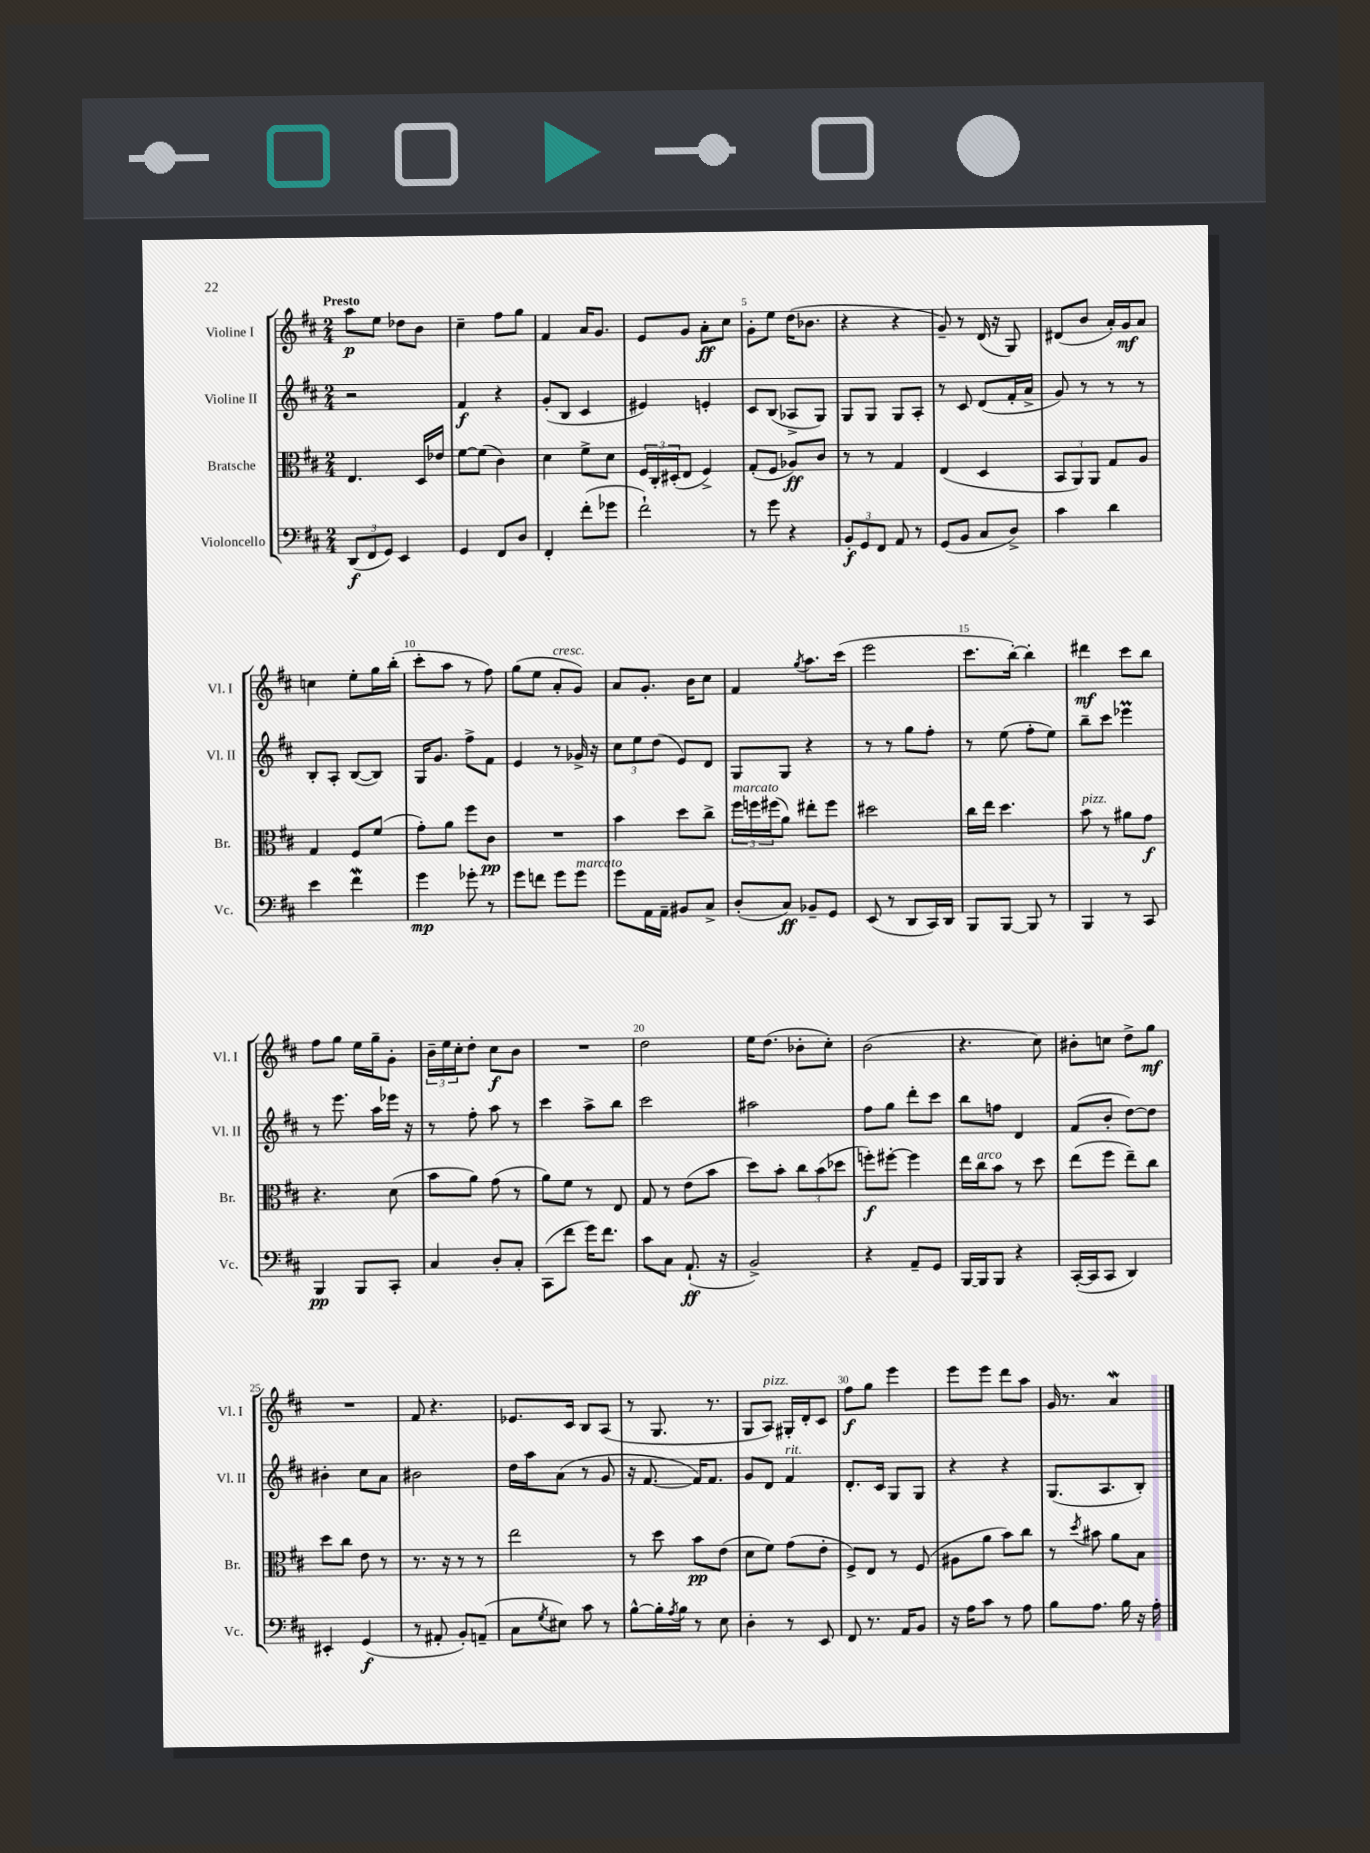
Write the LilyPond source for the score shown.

<<
\new StaffGroup <<
\new Staff = "s0" \with { instrumentName = "Violine I" shortInstrumentName = "Vl. I" } {
    \clef treble \key d \major \numericTimeSignature \time 2/4 \tempo "Presto"
    a''8\p e''8 des''8 b'8 |
    cis''4-- fis''8 g''8 |
    fis'4 a'16 g'8. |
    e'8 g'8 a'8-.\ff cis''8 |
    g'8-. e''8 d''16( bes'8. |
    r4 r4 |
    g'8--) r8 d'16( r16 g8) |
    dis'8( b'8 a'16-.) g'16\mf a'8 |
    c''4 e''8-. g''16 b''16-.( |
    cis'''8-. a''8 r8 fis''8) |
    g''8( e''8 a'8-.^\markup { \italic "cresc." } g'8) |
    a'8 g'8.-. b'16 cis''8 |
    fis'4 \acciaccatura { g''8 } a''8. cis'''16( |
    e'''2 |
    cis'''8. b''16~-.) b''4-. |
    dis'''4\mf cis'''8 b''8 |
    fis''8 g''8 e''16 g''16-- g'8-. |
    \tuplet 3/2 { b'16-- e''16 cis''16-. } d''8-. cis''8\f b'8 |
    R2 |
    d''2 |
    e''16 d''8.( bes'8-. cis''8-.) |
    b'2( |
    r4. cis''8) |
    bis'8-. c''8 d''8-> g''8\mf |
    R2 |
    fis'8 r4. |
    ees'8. cis'16 b8 a8( |
    r8 g8. r8. |
    g8 a8^\markup { \italic "pizz." }) gis16-. d'16-. cis'8 |
    fis''8\f g''8 e'''4 |
    e'''8 e'''8 d'''8 a''8 |
    g'16 r8. a'4\mordent \bar "|." |
}
\new Staff = "s1" \with { instrumentName = "Violine II" shortInstrumentName = "Vl. II" } {
    \clef treble \key d \major \numericTimeSignature \time 2/4
    r2 |
    fis'4\f r4 |
    g'8-.( b8 cis'4 |
    eis'4) e'4-. |
    cis'8 b8( aes8-> g8) |
    g8 g8 g8 a8-. |
    r8 cis'8 d'8( fis'16-. a'16-> |
    g'8) r8 r8 r8 |
    b8-. a8-. b8~( b8) |
    g16 g'8. fis''8-> fis'8 |
    e'4 r8 ges'16-> r16 |
    \tuplet 3/2 { cis''8 e''8 d''8( } e'8) d'8 |
    g8 g8 r4 |
    r8 r8 g''8 fis''8-. |
    r8 e''8( fis''8-. e''8) |
    b''8-- cis'''8 ees'''4\prall |
    r8 e'''8. a''16 ees'''16 r16 |
    r8 fis''8-. a''8 r8 |
    cis'''4 a''8-> b''8 |
    cis'''2 |
    ais''2 |
    fis''8 g''8 d'''8-. cis'''8 |
    b''8 f''8 d'4 |
    fis'8( b'8-. d''8~) d''8 |
    bis'4-. cis''8 a'8 |
    bis'2 |
    d''16 a''16 a'8( r8 g'8 |
    r16 fis'8.~ fis'16) fis'8. |
    g'8 d'8 fis'4^\markup { \italic "rit." } |
    d'8.-. cis'16 g8 g8 |
    r4 r4 |
    g8.( a8. b8-.) \bar "|." |
}
\new Staff = "s2" \with { instrumentName = "Bratsche" shortInstrumentName = "Br." } {
    \clef alto \key d \major \numericTimeSignature \time 2/4
    e4. d16 ees'16 |
    fis'8~ fis'8( cis'4) |
    d'4 fis'8-> d'8 |
    \tuplet 3/2 { fis16 cis16-. dis16-.( } e8 fis4->) |
    g8-.( fis8 aes8\ff) cis'8 |
    r8 r8 g4 |
    e4( d4 |
    \tuplet 3/2 { b,8 a,8) a,8 } g8 a8 |
    g4 fis8 fis'8( |
    g'8-.) a'8 fis''8 cis'8\pp |
    R2 |
    b'4 d''8 cis''8-> |
    \tuplet 3/2 { fis''16^\markup { \italic "marcato" } f''16 fis''16( } a'8) eis''8-. fis''8 |
    dis''2 |
    cis''16 e''16 d''4. |
    b'8^\markup { \italic "pizz." } r8 ais'8 g'8\f |
    r4. d'8( |
    b'8 a'8) g'8( r8 |
    a'8) fis'8 r8 e8 |
    g8 r8 e'8( b'8 |
    d''8) b'8-. \tuplet 3/2 { cis''8 b'8( des''8 } |
    f''8-.\f) fis''8~-. fis''4 |
    e''16 cis''16^\markup { \italic "arco" } b'8 r8 d''8 |
    e''8( fis''8 e''8--) cis''8 |
    d''8 cis''8 e'8 r8 |
    r8. r16 r8 r8 |
    e''2 |
    r8 d''8 b'8\pp e'8( |
    d'8 fis'8) g'8( e'8-. |
    fis8->) e8 r8 fis8( |
    ais8 a'8 b'8) cis''8 |
    r8 \acciaccatura { d''8 } bis'8 a'8 b8 \bar "|." |
}
\new Staff = "s3" \with { instrumentName = "Violoncello" shortInstrumentName = "Vc." } {
    \clef bass \key d \major \numericTimeSignature \time 2/4
    \tuplet 3/2 { d,8\f( fis,8 g,8) } e,4 |
    g,4 fis,8 d8 |
    fis,4-. fis'8-.( ges'8 |
    fis'2-!) |
    r8 g'8 r4 |
    \tuplet 3/2 { b,8-.\f g,8 fis,8 } a,8 r8 |
    g,8( b,8 cis8 d8->) |
    cis'4 d'4 |
    e'4 fis'4\mordent |
    g'4\mp ges'8-. r8 |
    g'8 f'8 g'8 g'8^\markup { \italic "marcato" } |
    g'8 a,16 a,16-- bis,8 cis8-> |
    d8-.( cis8\ff) bes,8-- g,8 |
    e,8( r8 d,8 cis,16) d,16 |
    b,,8 b,,8~ b,,8 r8 |
    b,,4 r8 cis,8 |
    b,,4\pp b,,8 cis,8-. |
    cis4 d8-. cis8-. |
    cis,8( fis'8 g'16) fis'8. |
    cis'8 cis8 a,8.-!\ff( r16 |
    b,2->) |
    r4 a,8-- g,8 |
    b,,16~ b,,16 b,,8 r4 |
    cis,16~-.( cis,16 cis,8 d,4) |
    eis,4-. g,4\f( |
    r8 ais,8-. b,8-.) a,8--( |
    cis8 \acciaccatura { g8 } eis8) cis'8 r8 |
    b8~-^ b16-. \acciaccatura { a8 } b16 r8 e8 |
    d4-. r8 e,8 |
    fis,8 r8. a,16 b,8 |
    r16 a16 cis'8 r8 a8 |
    b8 a8. b16 r16 a16-. \bar "|." |
}
>>
>>
\layout { \context { \Score \override BarNumber.break-visibility = ##(#f #t #t) barNumberVisibility = #(every-nth-bar-number-visible 5) } }
